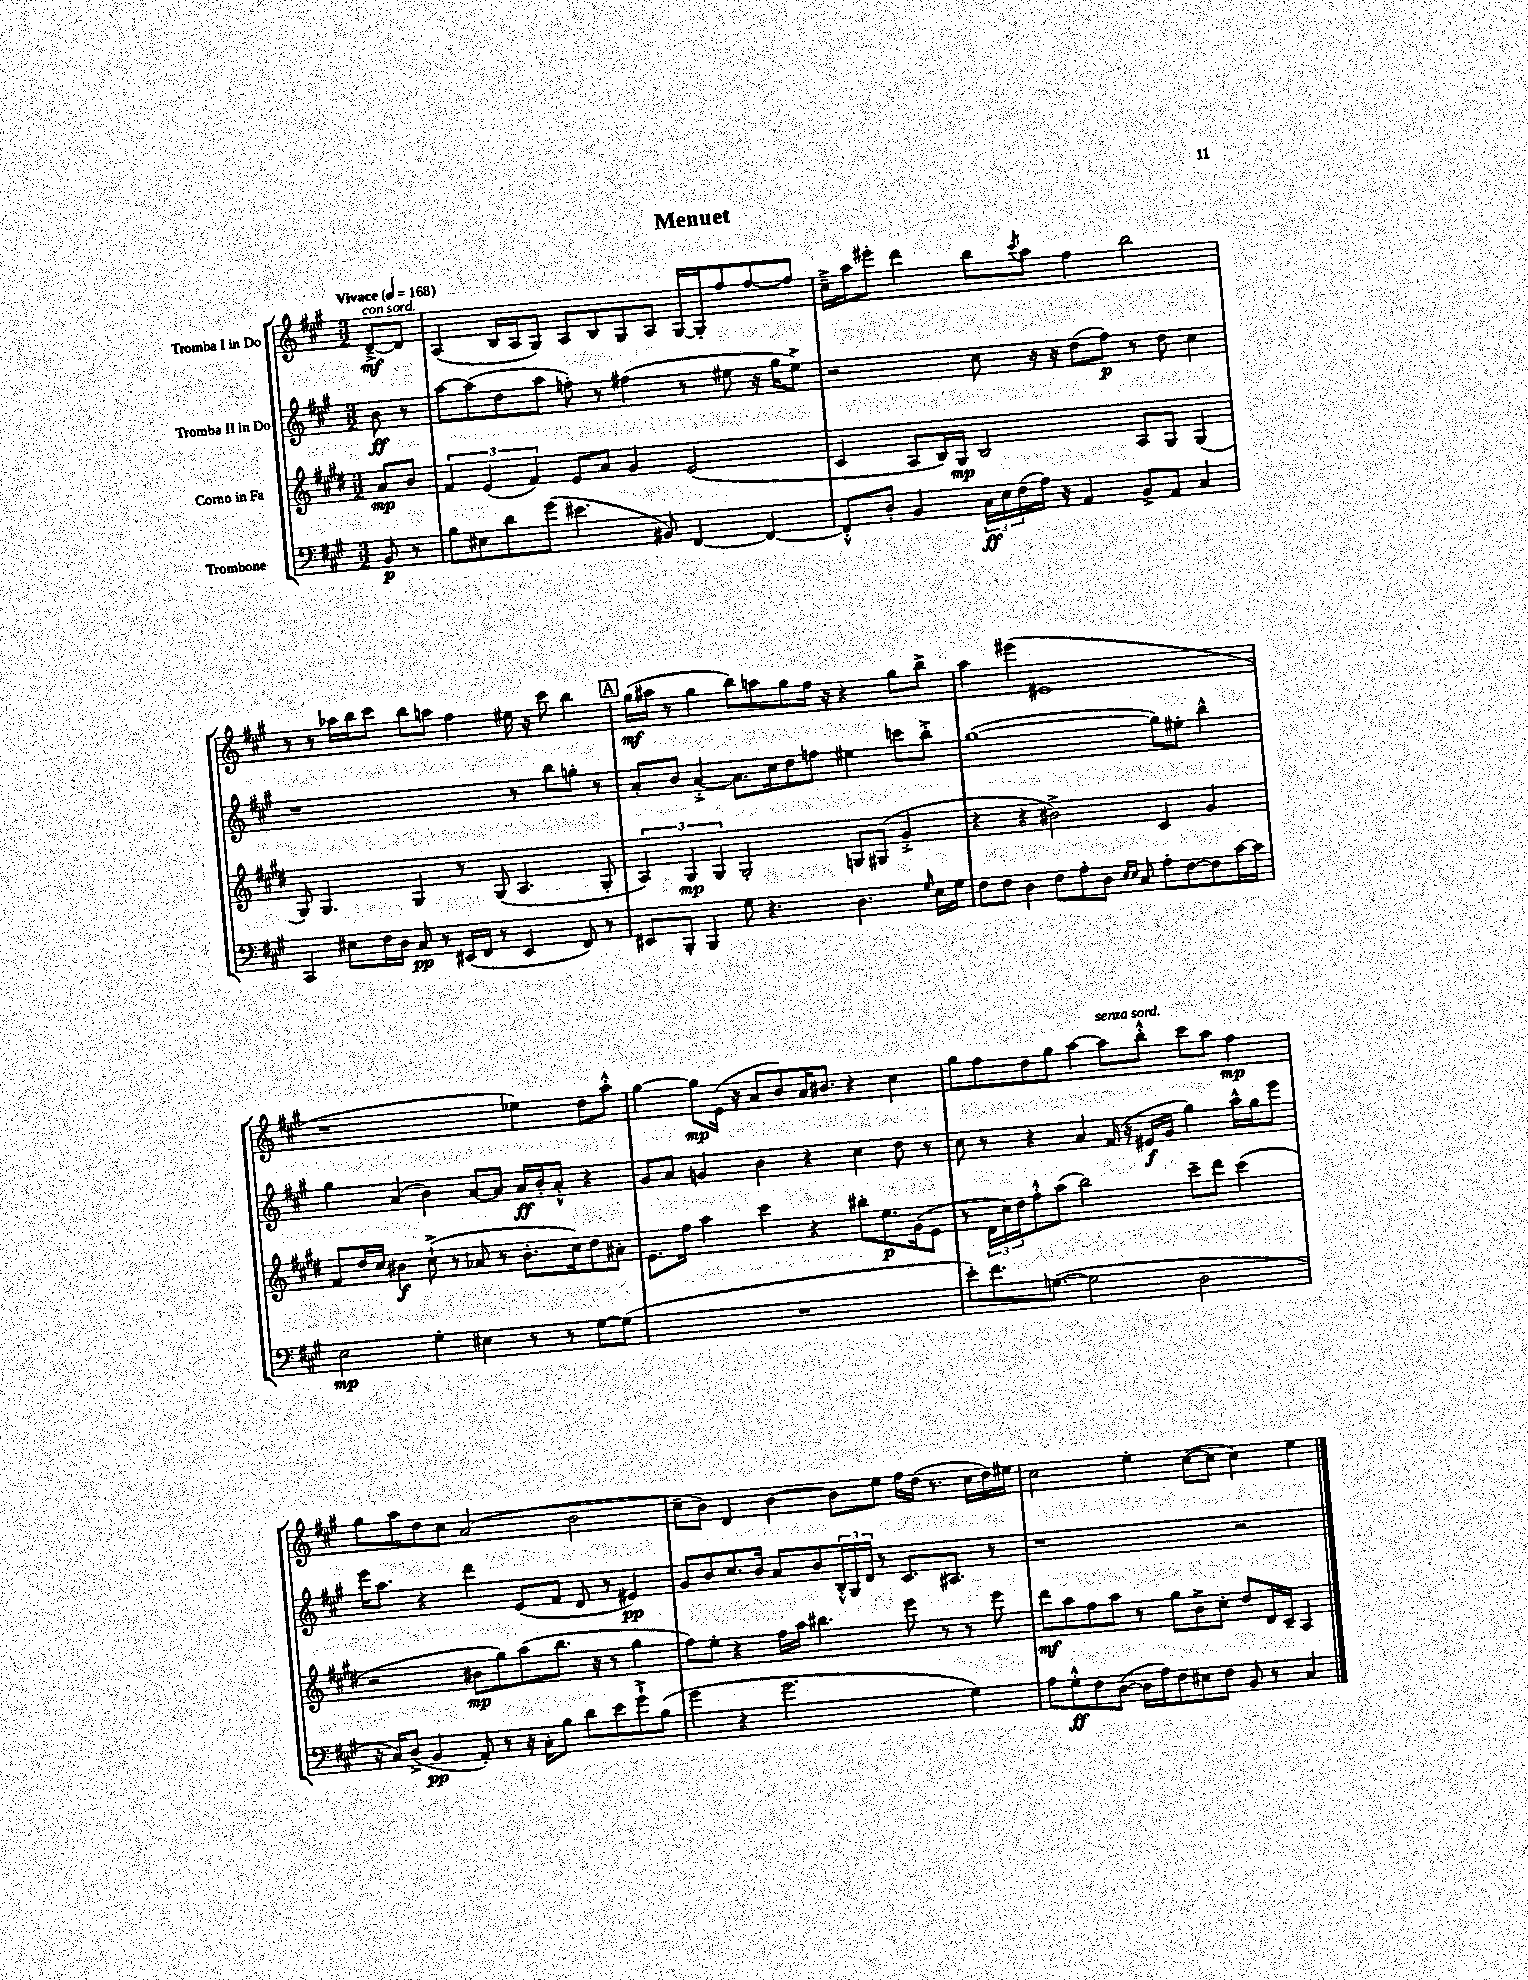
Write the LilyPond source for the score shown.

\header { title = "Menuet" }
<<
\new StaffGroup <<
\new Staff = "s0" \with { instrumentName = "Tromba I in Do" } {
    \clef treble \key a \major \numericTimeSignature \time 3/2 \partial 4 \tempo "Vivace" 4 = 168
    d'8~--->\mf^\markup { \italic "con sord." } d'8 |
    a4( b16 a16 gis8) a8 b8 gis8 a8 gis16~ gis16-. fis''8 fis''8~ fis''8 |
    cis''16---> a''16 eis'''8-. d'''4 b''8 \acciaccatura { cis'''8 } a''8 fis''4 b''2 |
    r8 r8 aes''16 b''16 cis'''8 b''8 a''8 fis''4 eis''16 r16 cis'''8 b''4 |
    \mark \markup { \box "A" } gis''16\mf( ais''16 r8 gis''4 b''8) a''8 gis''8 fis''16 r16 r4 gis''8 b''8-> |
    a''4 eis'''4( eis'1 |
    r1 ees''4) d''8 a''8-.-^ |
    gis''4~ gis''8\mp e'16( r16 a'8 b'8) a'16 bis'8. r4 cis''4 |
    gis''8 fis''8 d''8 gis''8 a''4~ a''8^\markup { \italic "senza sord." } b''8-.-^ cis'''8 a''8 fis''4\mp |
    gis''8 a''8 d''8 cis''8 a'2( b'2 |
    cis''8-- b'8) d'4 b'4~ b'8 e''8 fis''16 d''16( r8. cis''16 d''16) eis''16 |
    cis''2 e''4-. cis''8~( cis''8 cis''4) e''4 \bar "|." |
}
\new Staff = "s1" \with { instrumentName = "Tromba II in Do" } {
    \clef treble \key a \major \numericTimeSignature \time 3/2 \partial 4
    b'8\ff r8 |
    a''8~ a''8( d''8 a''8 f''8-.) r8 fis''4( r8 eis''8 r16 gis''16 eis''8->) |
    r2 cis''8 r16 r16 d''8( fis''8\p) r8 d''8 cis''4 |
    r1 r8 b''8 g''8-. r8 |
    \mark \markup { \box "A" } a'8-. b'8 a'4~-.-> a'8. cis''16 d''8 f''8 eis''4 c'''8 b''8-.-> |
    gis''1~( gis''8) eis''8-. b''4-^ |
    gis''4 a'4( b'4) a'8~ a'8 a'16\ff b'16-. a'8-.-^ r4 |
    gis'8 a'8 g'4 b'4 r4 cis''4 d''8 r8 |
    cis''8 r8 r4 a'4 fis'16( r16 eis'16\f gis'16 gis''4) a''16-^ gis''16 e'''8 |
    e'''16 a''8. r4 d'''4 e'8( fis'8 d'8 r8 eis'4\pp) |
    gis'8 b'8 cis''8. b'16 a'8 b'8 \tuplet 3/2 { b16-.-^ gis16 d'16 } r8 cis'8. ais8. r8 |
    r1 r2 \bar "|." |
}
\new Staff = "s2" \with { instrumentName = "Corno in Fa" } {
    \clef treble \key e \major \numericTimeSignature \time 3/2 \partial 4
    a'8\mp b'8 |
    \tuplet 3/2 { fis'4 e'4( fis'4) } e'8 a'8 gis'4 e'2( |
    cis'4 a8 b16) gis16\mp b2 a8 gis8 gis4( |
    gis8) gis4. gis4 r8 gis8( a4. gis8-. |
    \mark \markup { \box "A" } \tuplet 3/2 { a4) gis4\mp gis4 } gis2-. g8 gis8( gis'4-.-> |
    r4 r4 bis'2->) cis'4 gis'4 |
    fis'8 dis''16 cis''16 bis'4\f cis''8-!->( r8 aes'8 r8 bis'8.-. cis''16) dis''8 ais'8-. |
    e'8. fis''16 a''4 cis'''4 r4 bis''8-. e''8.\p gis'16( e'8 |
    r8 \tuplet 3/2 { dis'16 cis''16) dis''16 } fis''8-.-^ a''8( b''2) cis'''8-- dis'''8 cis'''4( |
    r2 bis'8\mp gis''8) a''8( b''8. r16 r8 gis''4 |
    fis''8) e''8-. r4 fis''16 a''16 bis''4. e'''8 r8 r8 e'''8 |
    dis'''8\mf a''8 fis''8 a''8 r8 gis''8 b'8-> cis''8-. dis''8 dis'16 cis'16-- a4 \bar "|." |
}
\new Staff = "s3" \with { instrumentName = "Trombone" } {
    \clef bass \key a \major \numericTimeSignature \time 3/2 \partial 4
    b,8\p r8 |
    b8 eis8 d'8 gis'8( eis'4. bis,8) fis,4~ fis,4~ |
    fis,8-.-^ d8-. b,4 \tuplet 3/2 { cis16\ff e16 fis16( } a16) r16 a,4 b,8-> a,8 cis4 |
    cis,4 eis8 fis16 d16 cis8\pp r8 eis,16( fis,16 r8 eis,4 fis,8) r8 |
    \mark \markup { \box "A" } eis,8 b,,8-. b,,4 gis8 r4. d4. \grace { gis16 } e16 gis16 |
    fis8 fis8 d4 fis8 a8-. d8 \grace { e16 e16 } cis8 a8-. fis8~ fis8 cis'16~ cis'16 |
    e2\mp gis4-. eis4 r8 r8 gis8~ gis8( |
    R1. |
    e'8-.) fis'8. g8.~( g2 d2 |
    r16 cis16) d8->( b,4\pp a,8-.) r8 r16 cis16-. b8 d'8 e'8 gis'8-!-> b8( |
    gis'4 r4 gis'2. gis4) |
    a8 gis8-.-^\ff fis8 d8~( d16 a16) fis8 eis8 fis8 b,8 r8 cis4 \bar "|." |
}
>>
>>
\layout { \context { \Score \remove "Bar_number_engraver" } }
